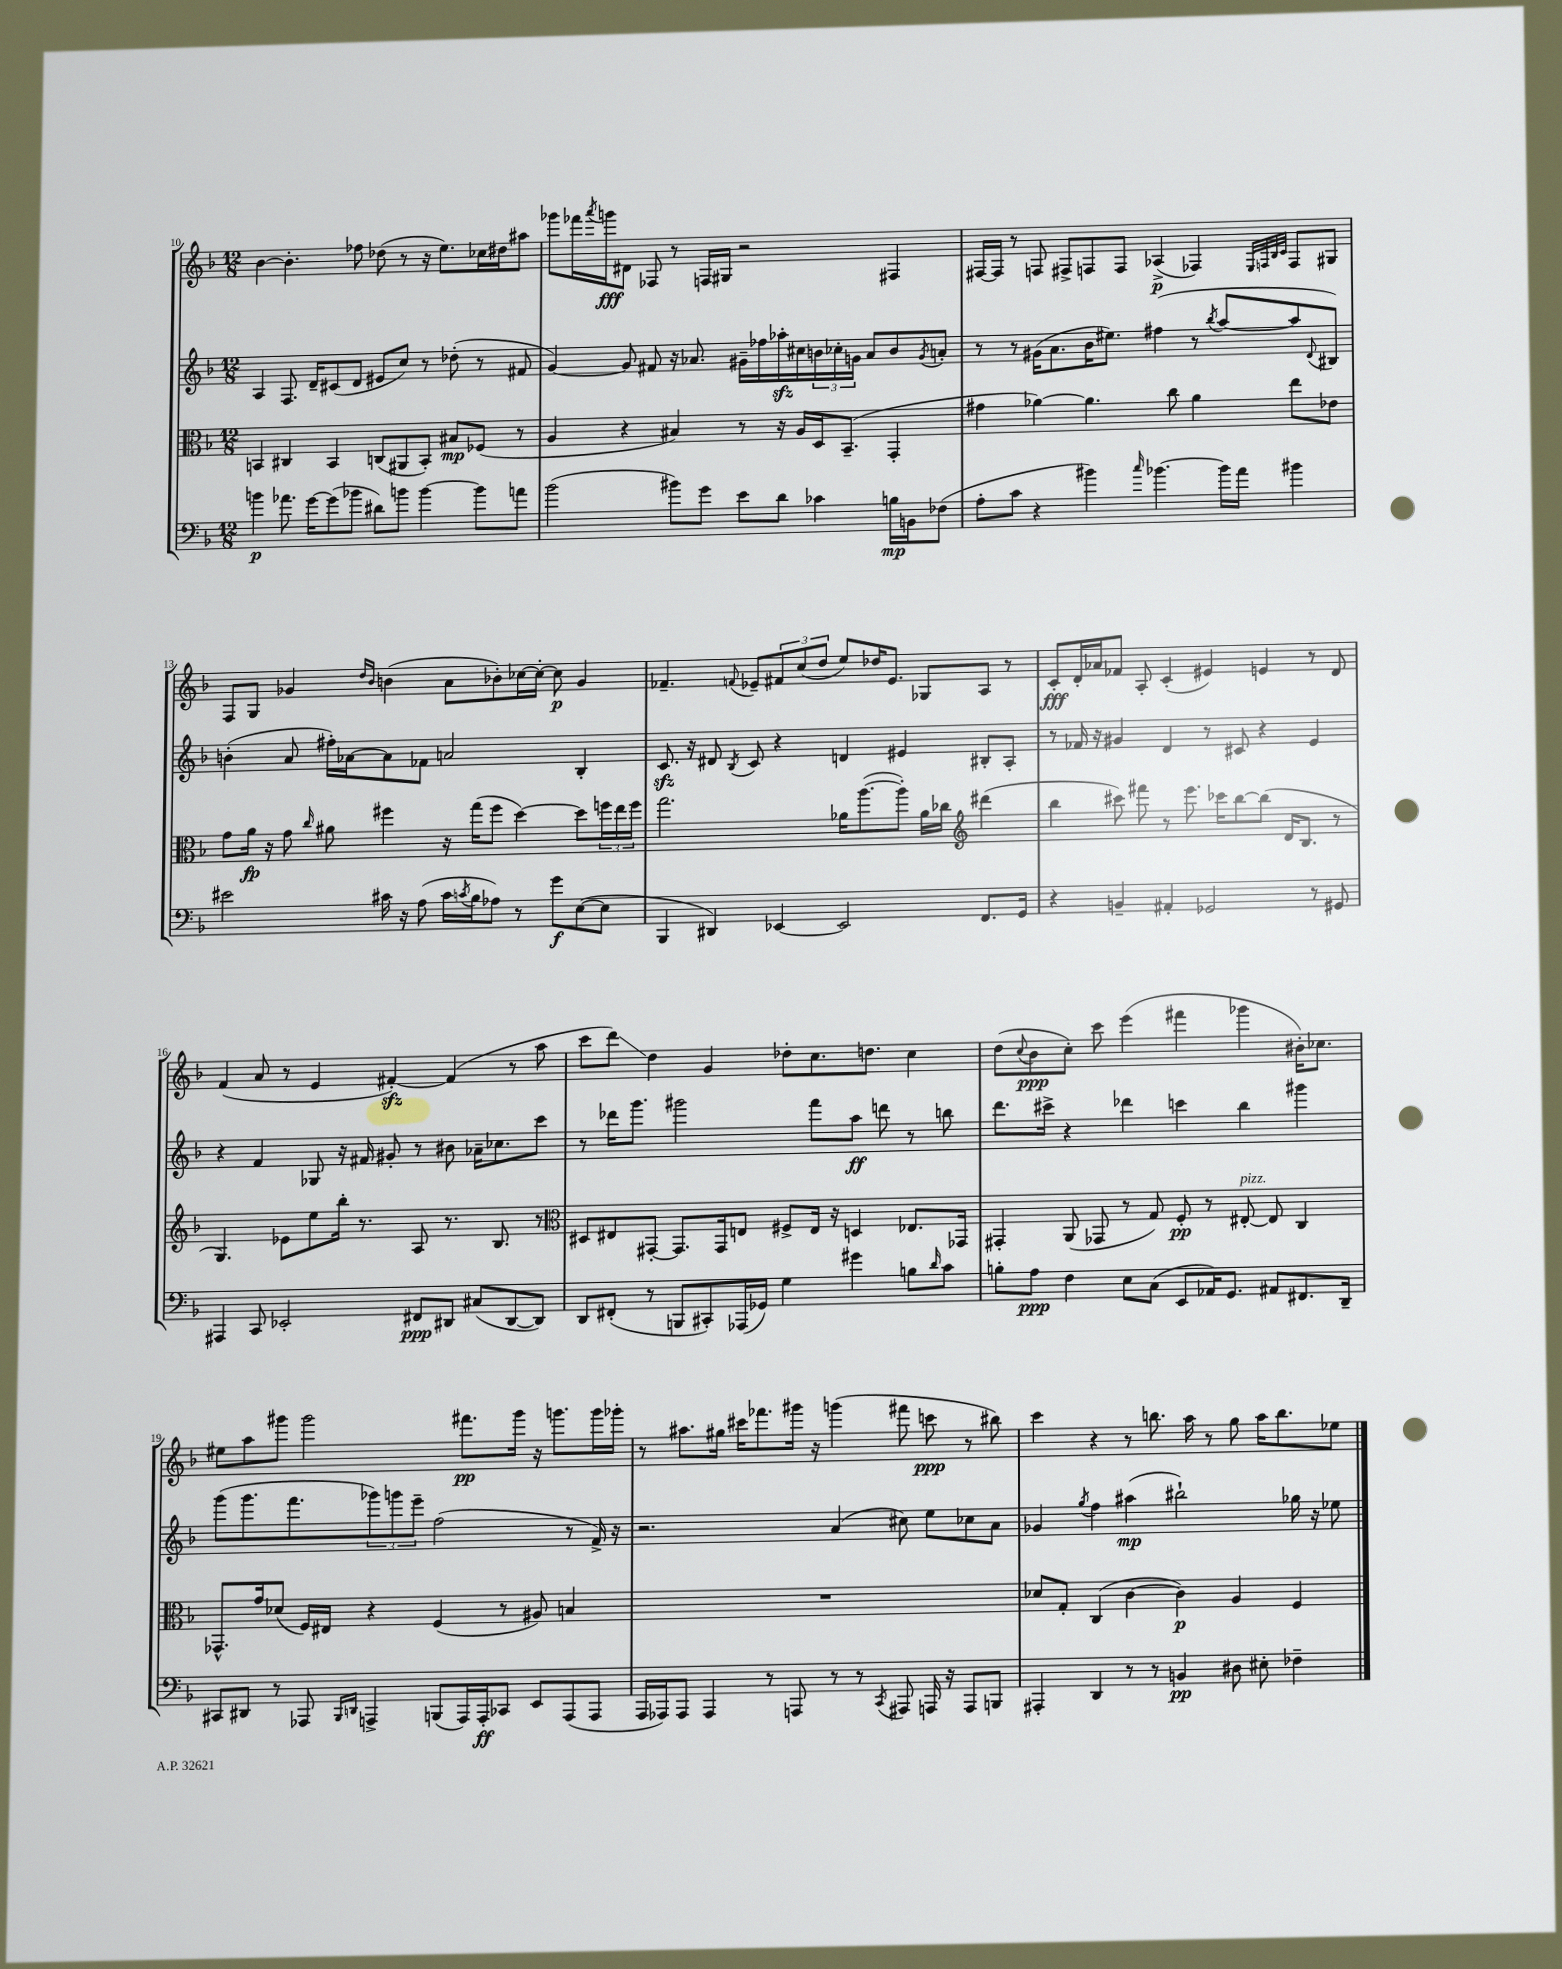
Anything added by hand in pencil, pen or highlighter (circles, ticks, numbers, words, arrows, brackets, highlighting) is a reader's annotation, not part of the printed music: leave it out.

**kern	**kern	**kern	**kern
*staff4	*staff3	*staff2	*staff1
*clefF4	*clefC3	*clefG2	*clefG2
*k[b-]	*k[b-]	*k[b-]	*k[b-]
*M12/8	*M12/8	*M12/8	*M12/8
4b	4BB	4A	[4b-
8.a-	4C#	8.F	4.b-']
[16g	.	16d~	.
(8g]	4BB	(8c#	.
8b-	.	8d	8ff-
8d#)	(8C	8e#	(8dd-
8b	8AA#	8cc)	8r
[4b	8BB')	8r	16r
.	.	.	8.ee)
.	8B#	(8dd-'	.
8b]	(8F-	8r	16cc-
.	.	.	16dd#
8a	8r	8f#	8aa#
=	=	=	=
(2b-	4A	[4g)	8ggg-
.	.	.	16fff-
.	.	.	8qaaa
.	.	.	16ggg
.	4r	8g]	8d#
.	.	8f#	8F-
8b#)	4B#)	16r	8r
.	.	8.a-	.
8g	.	.	16F
.	.	.	16G#
8e	8r	16g#~	2r
.	.	16ff-	.
8d	16r	16aa-'	.
.	16A	16cc#	.
4c-	16D	24b	.
.	.	24cc-'	.
.	(8.BB-~	.	.
.	.	24g	.
.	.	8a-	.
16B	4GG'	8b	4F#
16BB	.	.	.
.	.	8qg	.
(8F-	.	8a'	.
=	=	=	=
8A'	4g#	8r	[16F#
.	.	.	16F#]
8c	.	8r	8r
4r	[4a-)	(16g#	8F
.	.	8.a	.
.	.	.	8F#^
4b#)	4.a-]	16b-	8F
.	.	8.ee#)	.
.	.	.	8F
16qqcc	.	.	.
[4.b-	.	(4ff#	(4A-^
.	8cc	.	.
.	4a-	8r	4F-)
.	.	8qbb-	.
16b-]	.	[8aa	.
16a	.	.	.
.	.	.	32qqE
.	.	.	32qqF
.	.	.	32qqB-
.	.	.	32qqc
4b#	8ee	8aa]	8F
.	.	8qqd	.
.	8e-	8B#)	8G#
=	=	=	=
2e#	8g	(4b'	8F
.	16a	.	8G
.	16r	.	.
.	8g	8a	4g-
.	16qqcc	.	.
.	8a#	16ff#')	.
.	.	[16a-	.
.	.	.	16qqdd
.	.	.	16qqb-
16c#	4ff#	8a-]	(4b
16r	.	.	.
(8A	.	8f-	.
16c#	16r	2a	8a
8qc	.	.	.
16B-	(16gg	.	.
8A-)	8ff#	.	8b-')
8r	[4dd)	.	[16cc-
.	.	.	16cc-'_
8g	.	.	8cc-]
([8E	8dd]	4B-'	4g-
8E]	24ff	.	.
.	24ee	.	.
.	24ff	.	.
=	=	=	=
4BBB-	2.gg	8.c	4.f-~
.	.	16r	.
4DD#)	.	8d#	.
.	.	8qB-	8qqf
.	.	8c	8e-~
[4EE-	.	4r	12f#
.	.	.	(12cc
.	.	.	12dd
2EE-]	16a-	4d	8ee)
.	([8.aa	.	.
.	.	.	16dd-
.	.	.	8.e-
.	8aa'])	4e#	.
.	16a-	.	8G-
.	16cc-	.	.
*	*clefG2	*	*
8.FF	(4ddd#	8B#'	8A
.	.	8A'	8r
16GG	.	.	.
=	=	=	=
4r	4bb-	8r	8c'
.	.	16f-	16d'
.	.	16r	16a-
4BB~	8ccc#)	4g#	8f-
.	8fff#	.	8A'
4AA#'	8r	4d	(4c'
.	8.eee	.	.
2GG-	.	8r	4e#)
.	16ccc-	.	.
.	[8bb-	8c#	.
.	(8bb-]	4r	4e
.	16d	.	.
.	8.B-	.	.
8r	.	4e	8r
8GG#	8r	.	8d
=	=	=	=
4AAA#	4.G)	4r	(4f
8CC	.	4f	8a
2EE-'	8e-	.	8r
.	8ee	8G-	4e
.	16bb-'	16r	.
.	8.r	16f#	.
.	.	8g#'	[4f#')
8FF#	8A	8r	.
8DD#	8.r	8b#	(4f#]
(8C#	.	16a-~	.
.	8.B-	8.cc-	.
[8DD#	.	.	8r
8DD#])	8r	8ccc	8aa
=	=	=	=
*	*clefC3	*	*
8DD	8D#	8r	8ccc
(8FF#'	8E#	16ddd-	8ddd)
.	.	8.ggg	.
8r	[8GG#'	.	4dd
8BBB	8.GG#]	2ggg#	.
8CC#')	.	.	4g
.	16GG#	.	.
(16AAA-	8E	.	.
16GG-)	.	.	.
4G	8F#^	.	8dd-'
.	16E	8fff	8.cc
.	16r	.	.
4g#	4D	8aa	.
.	.	.	8.dd
.	.	8ddd	.
8B	8.E-	8r	4cc
16qqd	.	.	.
8c	.	8bb	.
.	16GG-	.	.
=	=	=	=
8B'	4GG#'	8.ddd	(8dd
.	.	.	8qqcc
8A	.	.	8b-
.	.	16ccc#^	.
4F	(8AA	4r	8cc')
.	8GG-	.	8ccc
8E	8r	4ddd-	(4eee
(8C	8G)	.	.
8EE	8F'	4ccc	4fff#
16AA-)	8r	.	.
8.GG	.	.	.
.	[8E#'	4bb-	4ggg-
8AA#	8E#]	.	.
8.FF#	4C	4ggg#	16b#')
.	.	.	8.cc-
16DD~	.	.	.
=	=	=	=
8CC#	8.GG-^^	(8ggg	8ee#
8DD#	.	8.ggg	8aa
.	16g	.	.
8r	(8d-	.	8ggg#
.	.	8.fff	.
8AAA-	16F)	.	2ggg#
.	16E#	.	.
16qqBBB-	.	.	.
16qqDD	.	.	.
4AAA^	4r	12ggg-)	.
.	.	12ggg	.
.	.	12eee~	.
(8BBB	(4F	(2ff	.
16AAA)	.	.	8.fff#
16AAA'	.	.	.
8CC-	8r	.	.
.	.	.	16ggg#
8EE	8A#)	.	16r
.	.	.	8.ggg
(8AAA	4B	8r	.
8AAA	.	16f^)	16ggg
.	.	16r	16ggg-'
=	=	=	=
16AAA	1.r	2.r	8r
16AAA-)	.	.	.
8AAA-	.	.	8.aa#
4AAA-	.	.	.
.	.	.	16gg#
.	.	.	16ccc#
.	.	.	8.fff-
8r	.	.	.
8AAA	.	.	16ggg#
.	.	.	16r
8r	.	(4a	(4ggg
8r	.	.	.
8qCC	.	.	.
8AAA#	.	8cc#)	8fff#
16AAA	.	8ee	8ccc
16r	.	.	.
8AAA	.	8cc-	8r
8BBB	.	8a	8bb#)
=	=	=	=
4AAA#'	8d-	4g-	4ccc
.	8G'	.	.
.	.	8qgg	.
4DD	(4C	4ff	4r
8r	[4c	(4aa#	8r
8r	.	.	8.bb
4BB	4c])	2bb#`)	.
.	.	.	16aa
.	.	.	8r
8D#	4A	.	8gg
8E#'	.	.	16aa
.	.	.	8.bb
4F-~	4F	16gg-	.
.	.	16r	.
.	.	8ee-	8ee-
==	==	==	==
*-	*-	*-	*-
